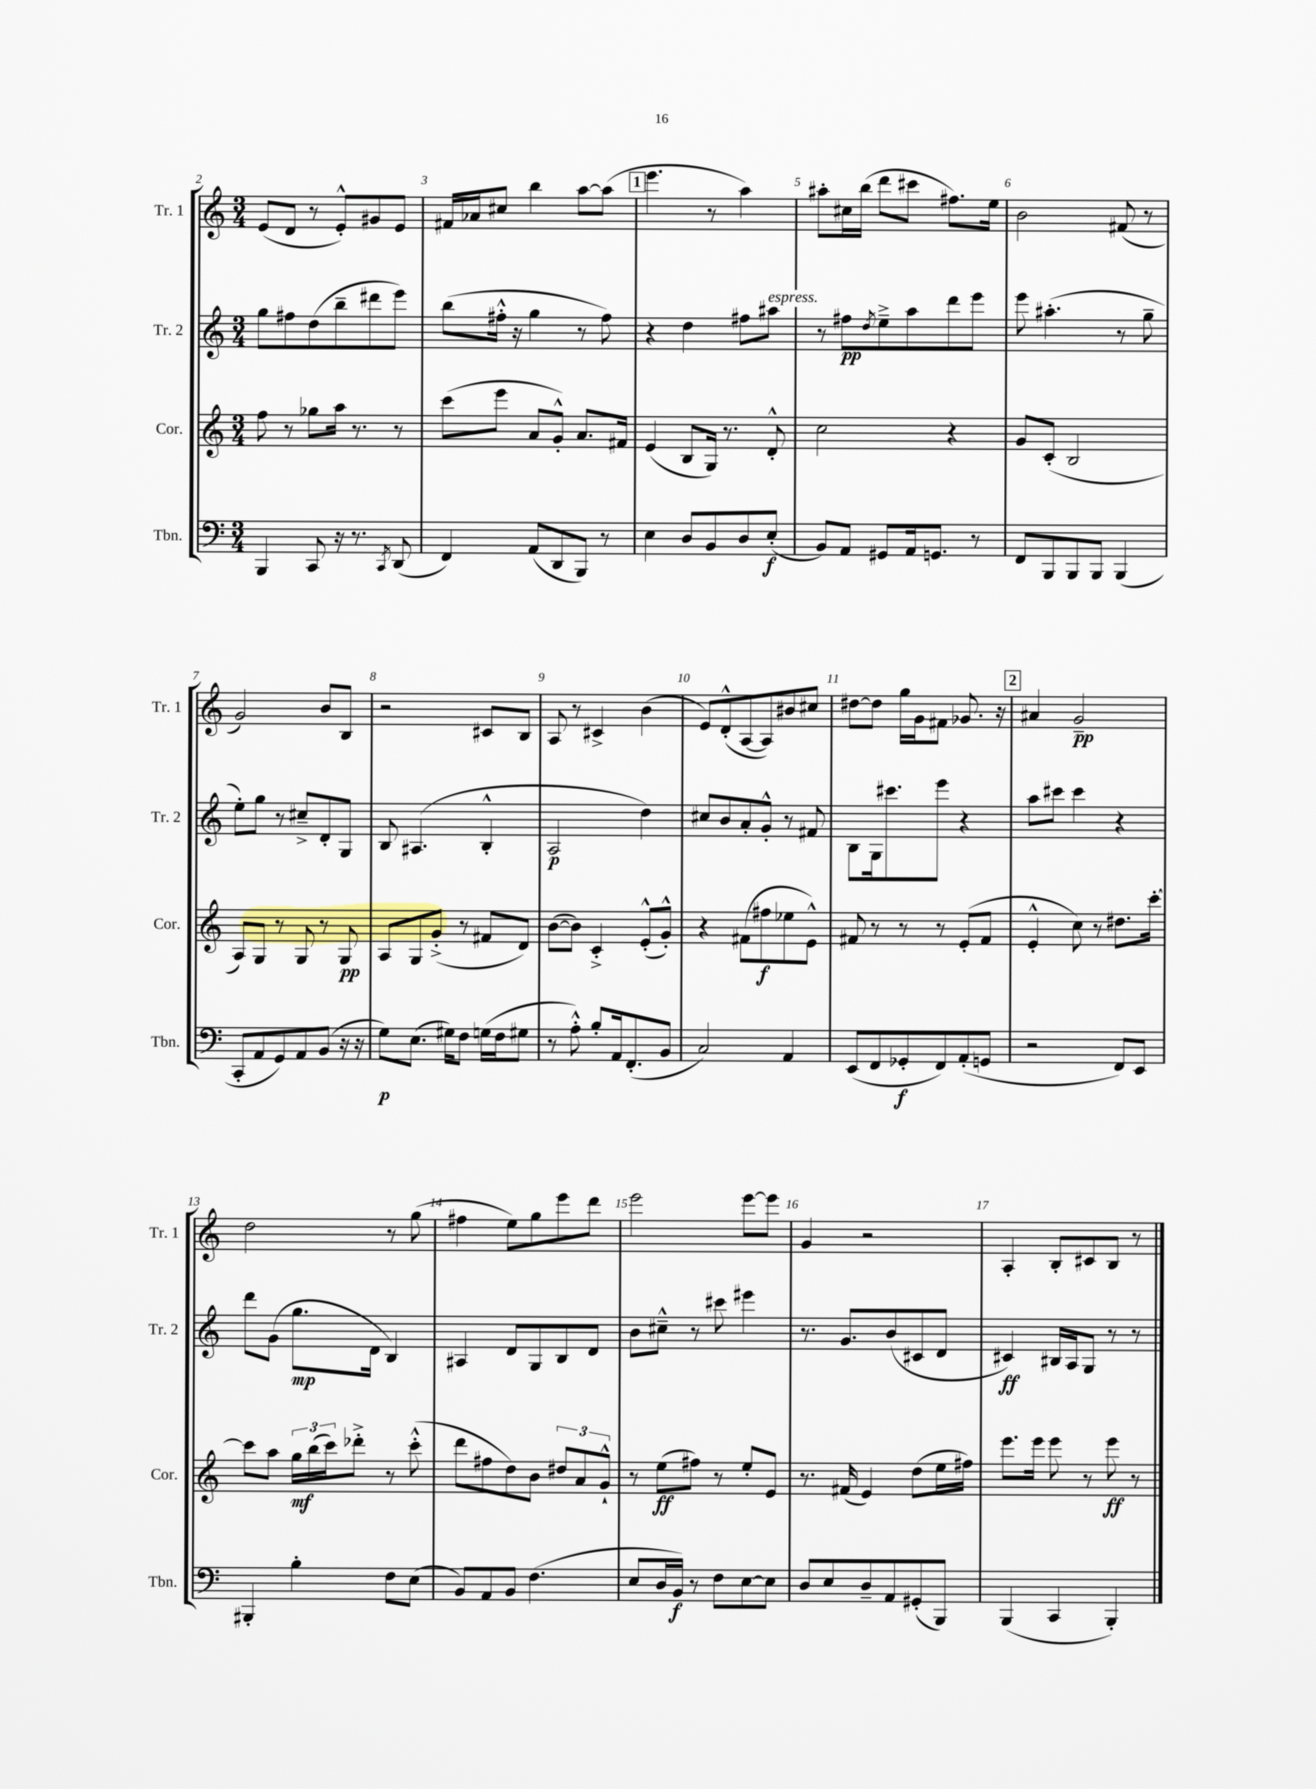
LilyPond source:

<<
\new StaffGroup <<
\new Staff = "s0" \with { instrumentName = "Tr. 1" shortInstrumentName = "Tr. 1" } {
    \clef treble \key c \major \numericTimeSignature \time 3/4
    e'8( d'8 r8 e'8-.-^) gis'8 e'8 |
    fis'16 aes'16 cis''8 b''4 a''8~ a''8( |
    \mark \markup { \box "1" } e'''4. r8 a''4) |
    ais''8-. cis''16 b''16( d'''8 cis'''8 fis''8.) e''16 |
    b'2 fis'8( r8 |
    g'2) b'8 b8 |
    r2 cis'8 b8 |
    a8 r8 cis'4-> b'4( |
    e'8) d'8-.-^( a8~ a8) bis'8 cis''8 |
    dis''8~ dis''8 g''16 g'16 fis'8 ges'8. r16 |
    \mark \markup { \box "2" } ais'4 g'2--\pp |
    d''2 r8 g''8( |
    fis''4 e''8) g''8 e'''8 d'''8 |
    e'''2 e'''8~ e'''8 |
    g'4 r2 |
    a4-. b8-. cis'8 b8 r8 \bar "|." |
}
\new Staff = "s1" \with { instrumentName = "Tr. 2" shortInstrumentName = "Tr. 2" } {
    \clef treble \key c \major \numericTimeSignature \time 3/4
    g''8 fis''8 d''8( b''8-- dis'''8 e'''8) |
    b''8( fis''16-.-^ r16 g''4 r8 fis''8) |
    \mark \markup { \box "1" } r4 d''4 fis''8 ais''8^\markup { \italic "espress." } |
    r8 fis''8\pp \acciaccatura { d''8 } e''8---> a''8 d'''8 e'''8 |
    e'''8 ais''4.-.( r8 g''8-- |
    e''8-.) g''8 r8 cis''8---> d'8-. g8 |
    b8 ais4.( b4-.-^ |
    a2\p d''4) |
    cis''8 b'8 a'8-. g'8-.-^ r8 fis'8 |
    b8 g16 cis'''8. e'''8 r4 |
    \mark \markup { \box "2" } a''8 cis'''8 cis'''4 r4 |
    d'''8 g'8( g''8.\mp d'16 b4) |
    ais4 d'8 g8 b8 d'8 |
    b'8 cis''8---^ r8 cis'''8 eis'''4 |
    r8. g'8. b'8( cis'8 d'8 |
    cis'4\ff) bis16 a16 g8 r8 r8 \bar "|." |
}
\new Staff = "s2" \with { instrumentName = "Cor." shortInstrumentName = "Cor." } {
    \clef treble \key c \major \numericTimeSignature \time 3/4
    f''8 r8 ges''8 a''16 r8. r8 |
    c'''8( e'''8 a'8 g'8-.-^) a'8. fis'16 |
    \mark \markup { \box "1" } e'4( b8 g16) r8. d'8-.-^ |
    c''2 r4 |
    g'8 c'8-.( b2 |
    a8) g8 r8 g8 r8 g8\pp |
    a8 g8 g'8-.->( r8 fis'8 d'8) |
    b'8~( b'8) c'4-.-> e'8-.-^( g'8-.-^) |
    r4 fis'8( fis''8\f ees''8 e'8-^) |
    fis'8 r8 r8 r8 e'8-.( fis'8 |
    \mark \markup { \box "2" } e'4-.-^ c''8) r8 dis''8. c'''16~-. |
    c'''8 a''8 \tuplet 3/2 { g''16\mf b''16( c'''16) } des'''8-.-> r8 c'''8-.-^( |
    d'''8 fis''8 d''8) b'8 \tuplet 3/2 { dis''8 a'8 g'8-!-^ } |
    r8 e''8\ff( fis''8) r8 e''8-. e'8 |
    r8. fis'16( e'4) d''8( e''16 fis''16) |
    e'''8. e'''16 e'''8 r8 e'''8\ff r8 \bar "|." |
}
\new Staff = "s3" \with { instrumentName = "Tbn." shortInstrumentName = "Tbn." } {
    \clef bass \key c \major \numericTimeSignature \time 3/4
    b,,4 c,8 r16 r8. \acciaccatura { c,8 } d,8( |
    f,4) a,8( d,8 b,,8) r8 |
    \mark \markup { \box "1" } e4 d8 b,8 d8 e8-.\f( |
    b,8) a,8 gis,8 a,16 g,8. r8 |
    f,8 b,,8 b,,8 b,,8 b,,4( |
    c,8-. a,8 g,8) a,8 b,8( r16 r16 |
    g8\p) e8.( gis16) f8 g16( f16 gis8 |
    r8 a8-.-^) b8-. a,16 f,8.-.( b,8 |
    c2) a,4 |
    e,8( f,8 ges,8-.\f f,8) a,8-.( g,8 |
    \mark \markup { \box "2" } r2 f,8) e,8 |
    bis,,4-. b4-. f8 e8( |
    b,8) a,8 b,8 f4.( |
    e8 d16 b,16\f) r8 f8 e8~ e8 |
    d8 e8 d8-- a,8 gis,8-.( b,,8) |
    b,,4( c,4 b,,4-.) \bar "|." |
}
>>
>>
\layout { \context { \Score currentBarNumber = #2 \override BarNumber.break-visibility = ##(#f #t #t) barNumberVisibility = #all-bar-numbers-visible } }
